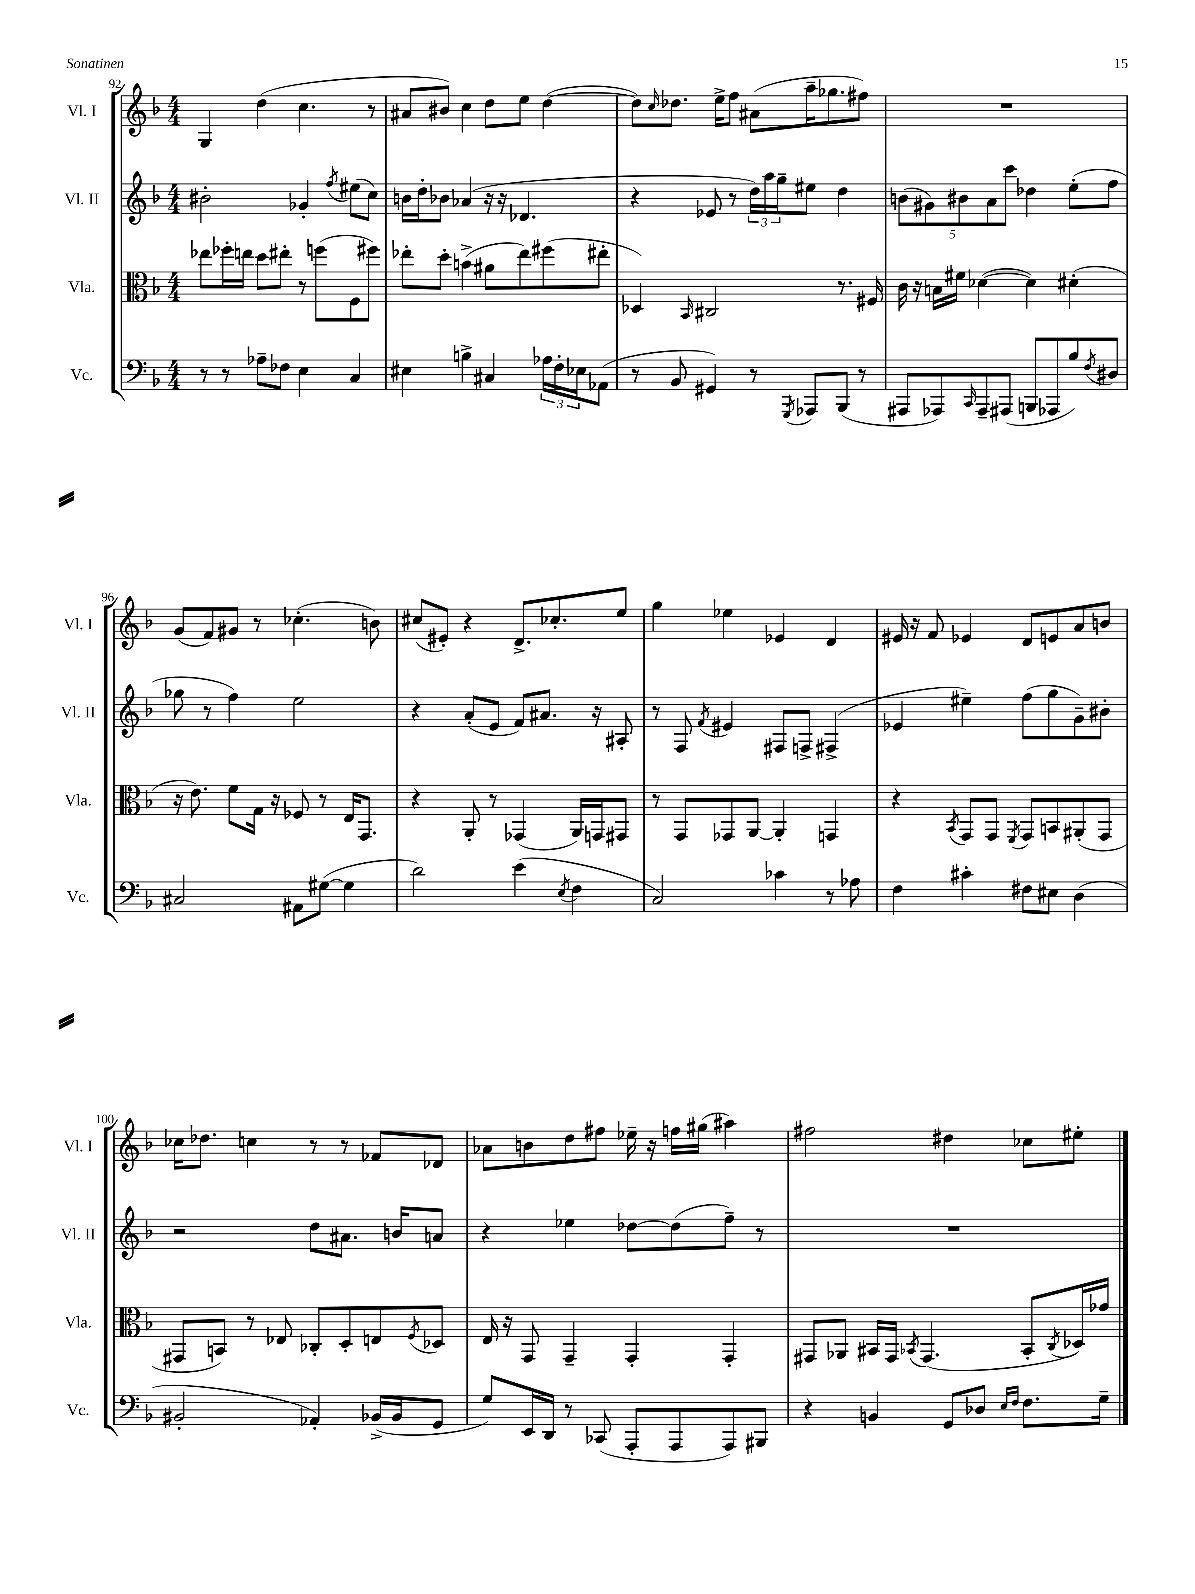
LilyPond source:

<<
\new StaffGroup <<
\new Staff = "s0" \with { instrumentName = "Vl. I" shortInstrumentName = "Vl. I" } {
    \clef treble \key f \major \numericTimeSignature \time 4/4
    g4 d''4( c''4. r8 |
    ais'8 bis'8) c''4 d''8 e''8 d''4~( |
    d''8) \grace { c''16 } des''8. e''16-> f''8 ais'8( a''16-- ges''8. fis''8) |
    R1 |
    g'8( f'8) gis'8 r8 ces''4.-.( b'8) |
    cis''8( eis'8-.) r4 d'8.-> ces''8.-. e''8 |
    g''4 ees''4 ees'4 d'4 |
    eis'16 r16 f'8 ees'4 d'8 e'8 a'8 b'8 |
    ces''16 des''8. c''4 r8 r8 fes'8 des'8 |
    aes'8 b'8 d''8 fis''8 ees''16-- r16 f''16 gis''16( ais''4) |
    fis''2 dis''4 ces''8 eis''8-. \bar "|." |
}
\new Staff = "s1" \with { instrumentName = "Vl. II" shortInstrumentName = "Vl. II" } {
    \clef treble \key f \major \numericTimeSignature \time 4/4
    bis'2-. ges'4-. \acciaccatura { f''8 } eis''8( c''8) |
    b'16 d''16-. bes'8 aes'4( r16 r16 des'4. |
    r4 ees'8 r8 \tuplet 3/2 { d''16) a''16 g''16-- } eis''8 d''4 |
    \tuplet 5/4 { b'8( gis'8) bis'8 a'8 c'''8 } des''4 e''8-.( f''8 |
    ges''8 r8 f''4) e''2 |
    r4 a'8-.( e'8 f'8) ais'8. r16 ais8-. |
    r8 f8 \acciaccatura { f'8 } eis'4 fis8 f8-> fis4->( |
    ees'4 eis''4--) f''8( g''8 g'8--) bis'8-. |
    r2 d''8 ais'8. b'16 a'8 |
    r4 ees''4 des''8~ des''8( f''8--) r8 |
    R1 \bar "|." |
}
\new Staff = "s2" \with { instrumentName = "Vla." shortInstrumentName = "Vla." } {
    \clef alto \key f \major \numericTimeSignature \time 4/4
    ees''8 fes''16-. e''16 d''8 eis''8-. r8 f''8( f8 fis''8) |
    ees''8-. d''8-. b'4->( ais'8 ees''8) fis''8( eis''8-. |
    des4) \grace { bes,16 } cis2 r8. fis16 |
    c'16 r16 b16 fis'16 des'4~( des'4) dis'4-.( |
    r16 e'8.) f'8 g16 r16 fes8 r8 e16 g,8. |
    r4 a,8-. r8 ges,4( a,16) g,16 gis,8 |
    r8 g,8 ges,8 a,8~ a,4-. g,4 |
    r4 \acciaccatura { bes,8 } g,8 g,8 \acciaccatura { f,8 } g,8 b,8 ais,8-.( g,8 |
    gis,8 b,8) r8 ees8 ces8-. d8-. e8 \acciaccatura { f8 } des8 |
    e16 r16 g,8 g,4-- g,4-. g,4-. |
    gis,8 aes,8 bis,16 gis,16 \acciaccatura { bes,8 } gis,4.( bes,8-. \acciaccatura { c8 } des16) ges'16 \bar "|." |
}
\new Staff = "s3" \with { instrumentName = "Vc." shortInstrumentName = "Vc." } {
    \clef bass \key f \major \numericTimeSignature \time 4/4
    r8 r8 aes8-- fes8 e4 c4 |
    eis4 b4-> cis4 \tuplet 3/2 { aes16 f16-. ees16 } aes,8( |
    r8 bes,8 gis,4) r8 \acciaccatura { g,,8 } aes,,8 bes,,8( r8 |
    ais,,8 aes,,8) \grace { c,16 } aes,,8-- ais,,8( b,,8 aes,,8 bes8) \acciaccatura { f8 } dis8 |
    cis2 ais,8 gis8~( gis4 |
    d'2) e'4( \acciaccatura { e8 } f4 |
    c2) ces'4 r8 aes8 |
    f4 cis'4-. fis8 eis8 d4( |
    bis,2-. aes,4-.) bes,16->( bes,16 g,8 |
    g8) e,16 d,16 r8 ces,8( a,,8-. a,,8 a,,8) bis,,8 |
    r4 b,4 g,8 des8 \grace { e16 f16 } f8. g16-- \bar "|." |
}
>>
>>
\layout { \context { \Score currentBarNumber = #92 } }
